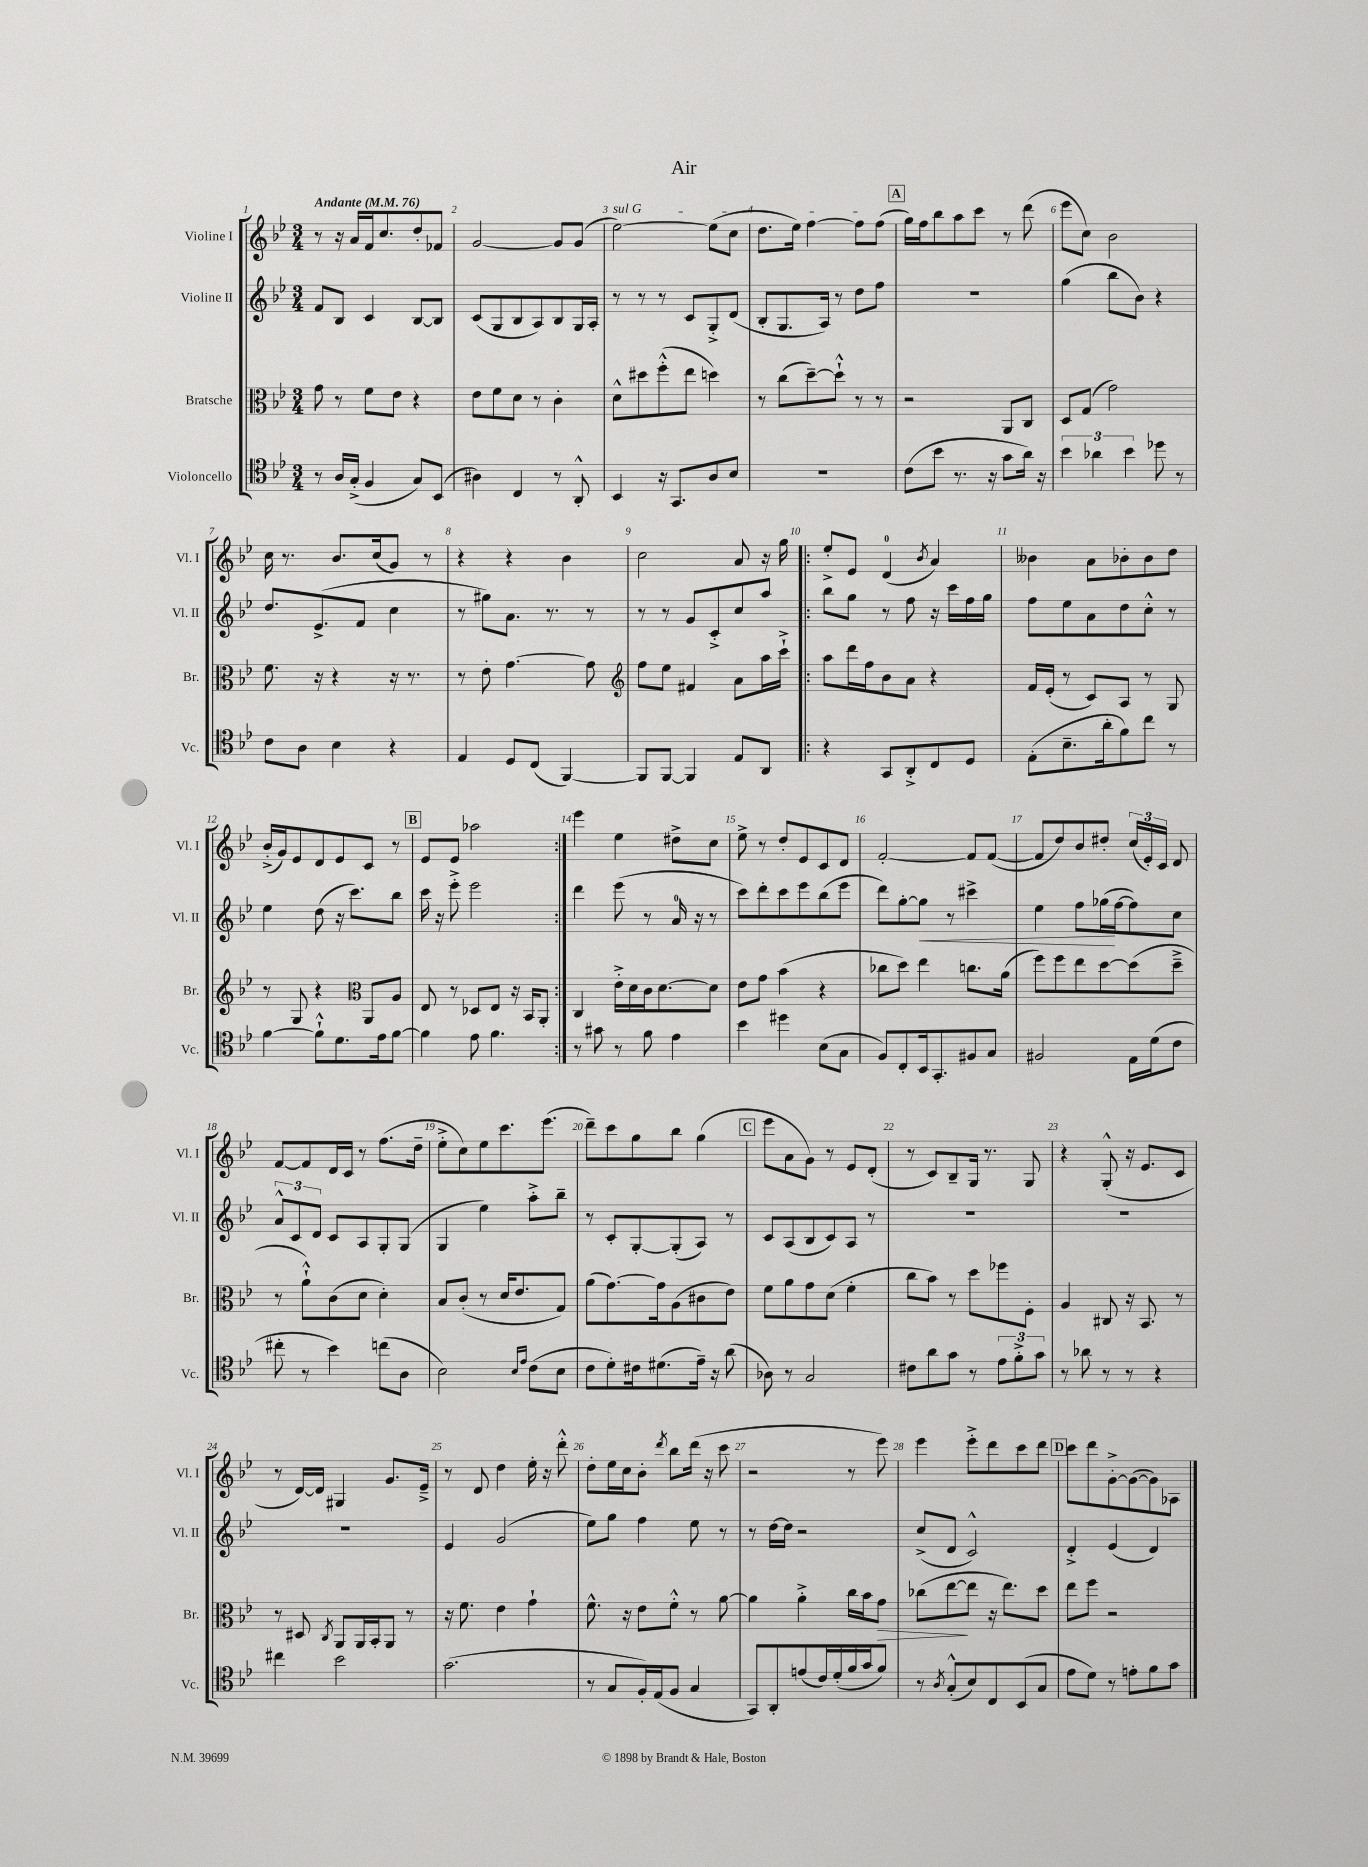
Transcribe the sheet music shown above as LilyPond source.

\header { title = "Air" }
<<
\new StaffGroup <<
\new Staff = "s0" \with { instrumentName = "Violine I" shortInstrumentName = "Vl. I" } {
    \clef treble \key bes \major \numericTimeSignature \time 3/4 \tempo "Andante" 4 = 76
    \autoBeamOff r8 r16 a'16[ f'16 c''8. d''8-. fes'8] |
    g'2~ g'8[ g'8]( |
    \once \override TextSpanner.bound-details.left.text = \markup { \italic "sul G" } ees''2~\startTextSpan) ees''8[( c''8] |
    d''8.[ ees''16]) f''4~ f''8[ f''8]\stopTextSpan( |
    \mark \markup { \box "A" } g''16[) f''16 bes''8 a''8 c'''8] r8 d'''8( |
    ees'''8[ c''8]) bes'2 |
    c''16 r8. bes'8.[ c''16( g'8]) r8 |
    r4 r4 bes'4 |
    c''2 a'8 r16 g''16 |
    \repeat volta 2 { ees''8[-.-> ees'8] d'4-0( \acciaccatura { bes'8 } a'4) |
    beses'4 a'8[ bes'8-. bes'8 d''8] |
    bes'16[-.->( g'16) ees'8 d'8 ees'8 c'8] r8 |
    \mark \markup { \box "B" } ees'8[ ees'8] aes''2 | }
    ees'''4 ees''4 dis''8[-> c''8] |
    ees''8-> r8 d''8[-. ees'8 c'8 d'8] |
    f'2~-. f'8[ f'8]~( |
    f'8[ d''8) bes'8 dis''8]-. \tuplet 3/2 { c''16[( ees'16-.) c'16] } d'8 |
    f'8[~ f'8 d'16 c'16] r8 f''8.[( d''16]-- |
    ees''8[-.-> c''8) ees''8 c'''8. ees'''8.]( |
    d'''8[--) c'''8 g''8 bes''8] g''4( |
    \mark \markup { \box "C" } ees'''8[ a'8 g'8]) r8 ees'8[ d'8]-.( |
    r8 c'8[) bes8-- g16] r8. g8 |
    r4 g8-.-^( r16 ees'8.[ c'8] |
    r8 d'16[~) d'16] gis4 g'8.[ ees'16]---> |
    r8 d'8 d''4 ees''16-. r16 d'''8-.-^ |
    d''8[-. ees''16 c''16 bes'8]-. \acciaccatura { d'''8 } bes''8[ d'''16]( r16 c'''8 |
    r2 r8 ees'''8) |
    ees'''4 ees'''8[-.-> d'''8 c'''8 d'''8] |
    \mark \markup { \box "D" } c'''8[ d'''8 g'8~-.-> g'8~( g'8) aes8] \bar "|." |
}
\new Staff = "s1" \with { instrumentName = "Violine II" shortInstrumentName = "Vl. II" } {
    \clef treble \key bes \major \numericTimeSignature \time 3/4
    \autoBeamOff f'8[ bes8] c'4 bes8[~ bes8] |
    c'8[( g8 bes8 a8) bes8 g16 a16]-. |
    r8 r8 r8 c'8[ g8-.-> d'8]( |
    bes8[-. g8. a16]) r8 d''8[ f''8] |
    \mark \markup { \box "A" } R2. |
    g''4( bes''8[ bes'8]) r4 |
    d''8.[ ees'8.->( f'8] c''4 |
    r8 gis''8[) a'8.] r8. r8 |
    r8 r8 g'8[ c'8-.-> c''8 a''8] |
    \repeat volta 2 { bes''8[ g''8] r8 f''8 r16 c'''16[ f''16 g''16] |
    f''8[ ees''8 a'8 d''8 c''8]-.-^ r8 |
    ees''4 d''8( r16 c'''8.[) bes''8] |
    \mark \markup { \box "B" } c'''16 r16 ees'''8-.-> ees'''2 | }
    d'''4 ees'''8( r8 a'16-0 r16 r8 |
    c'''8[) d'''8-. c'''8 ees'''8 bes''8( ees'''8] |
    d'''8[) g''8~-. g''8]\< r8 cis'''4-> |
    ees''4 f''8[ ges''16\!( f''16~ f''8) c''8] |
    \tuplet 3/2 { a'8[-^ c'8 d'8] } c'8[ a8 g8-. g8]( |
    g4 ees''4) a''8[-.-> bes''8]-- |
    r8 c'8[-. g8~-. g8-.( a8]) r8 |
    \mark \markup { \box "C" } c'8[ a8( bes8 c'8) a8] r8 |
    R2. |
    R2. |
    R2. |
    ees'4 g'2( |
    ees''8[) g''8] f''4 ees''8 r8 |
    r8 d''16[~ d''16] r2 |
    c''8[->( d'8] c'2-^) |
    \mark \markup { \box "D" } d'4-.-> ees'4( d'4) \bar "|." |
}
\new Staff = "s2" \with { instrumentName = "Bratsche" shortInstrumentName = "Br." } {
    \clef alto \key bes \major \numericTimeSignature \time 3/4
    \autoBeamOff g'8 r8 f'8[ ees'8] r4 |
    ees'8[ f'8 d'8] r8 c'4-. |
    d'8[-^ dis''8 f''8-.-^( ees''8] d''4) |
    r8 c''8[( d''8~--) d''8]-!-^ r8 r8 |
    \mark \markup { \box "A" } r2 a,8[ c8] |
    d8[ g8]( g'2) |
    f'8. r16 r4 r16 r8. |
    r8 ees'8-. g'4.~ g'8 |
    \clef treble f''8[ ees''8] fis'4 a'8[ a''16 c'''16]-!-> |
    \repeat volta 2 { a''8[ d'''16 f''16 bes'8 a'8] r4 |
    f'16[ ees'16]-.( r8 c'8[) a8] r8 g8 |
    r8 g8 r4 \clef alto a,8[ a8] |
    \mark \markup { \box "B" } ees8 r8 des8[ ees8] r16 bes,16[ a,8]-. | }
    c4 ees'16[-.-> d'16 c'16 d'8.~ d'8] |
    ees'8[ g'8] bes'4( r4 |
    ces''8[ d''8]) ees''4 c''8.[ a'16]( |
    f''8[) f''8 ees''8 d''8~ d''8( d''8]---> |
    r8 a'8[-!-^) c'8( d'8] d'4-.) |
    bes8[ c'8]-.( r8 d'16[ ees'8. g8]) |
    a'8[( g'8.~) g'16 a8( cis'8 ees'8]) |
    \mark \markup { \box "C" } f'8[ a'8 g'8 d'8]( f'4-. |
    c''8[ bes'8]) r8 d''8[ fes''8 f8]-. |
    a4 cis8 r16 bes,8. r8 |
    r8 dis8 \acciaccatura { c8 } a,8[ a,16 bes,16-. a,8] r8 |
    r16 f'8. ees'4 g'4-! |
    f'8.-^ r16 ees'8[ f'8]-.-^ r8 a'8~ |
    a'4 a'4-.-> c''16[ bes'16 g'8]\> |
    ces''8[( ees''8~\! ees''8] r16 ees''8.[) d''8] |
    \mark \markup { \box "D" } ees''8[ f''8] r2 \bar "|." |
}
\new Staff = "s3" \with { instrumentName = "Violoncello" shortInstrumentName = "Vc." } {
    \clef tenor \key bes \major \numericTimeSignature \time 3/4
    \autoBeamOff r8 a16[ g16]-.->( f4 g8[) bes,8]( |
    ais4) c4 r8 a,8-.-^ |
    bes,4 r16 g,8.[ a8 bes8] |
    R2. |
    \mark \markup { \box "A" } c'8[( bes'8] r8. r16 g'8[ a'16]) r16 |
    \tuplet 3/2 { bes'4 aes'4 bes'4 } des''8 r8 |
    c'8[ a8] bes4 r4 |
    ees4 d8[ c8]( f,4~) |
    f,8[ f,8]~ f,4 ees8[ a,8] |
    \repeat volta 2 { r4 g,8[ a,8-.-> c8 d8] |
    ees8[-.( bes8.-- a'16-. f'8) c''8] r8 |
    f'4~ f'8[-!-^ d'8. ees'16 f'8]~ |
    \mark \markup { \box "B" } f'4 ees'8 f'4. | }
    r8 gis'8 r8 f'8 ees'4 |
    bes'4 dis''4 bes8[( g8] |
    f8[) c8-. bes,16 g,8.-. fis8 g8] |
    fis2 ees16[ d'16( c'8] |
    cis''8-. r8 bes'4) c''8[( a8] |
    bes2) \grace { bes16[ ees'16] } c'8[( bes8] |
    c'8[ d'8-.) cis'16 dis'8.( ees'16]--) r16 a'8( |
    \mark \markup { \box "C" } aes8) r8 g2 |
    cis'8[ a'8 g'8] r8 \tuplet 3/2 { ees'8[ f'8-.-> g'8] } |
    r8 aes'8 r8 r8 r4 |
    cis''4 bes'2 |
    g'2.( |
    r8 g8[ f16-.) ees16( f8] g4 |
    g,8[) a,8-. e'8( c'16) d'16-.( f'16 g'16 f'8]) |
    r8 \acciaccatura { a8 } g8[-.-^( bes8) c8 bes,8( g8] |
    \mark \markup { \box "D" } ees'8[ d'8]) r8 e'8[-. f'8 g'8] \bar "|." |
}
>>
>>
\layout { \context { \Score \override BarNumber.break-visibility = ##(#f #t #t) barNumberVisibility = #all-bar-numbers-visible } }
